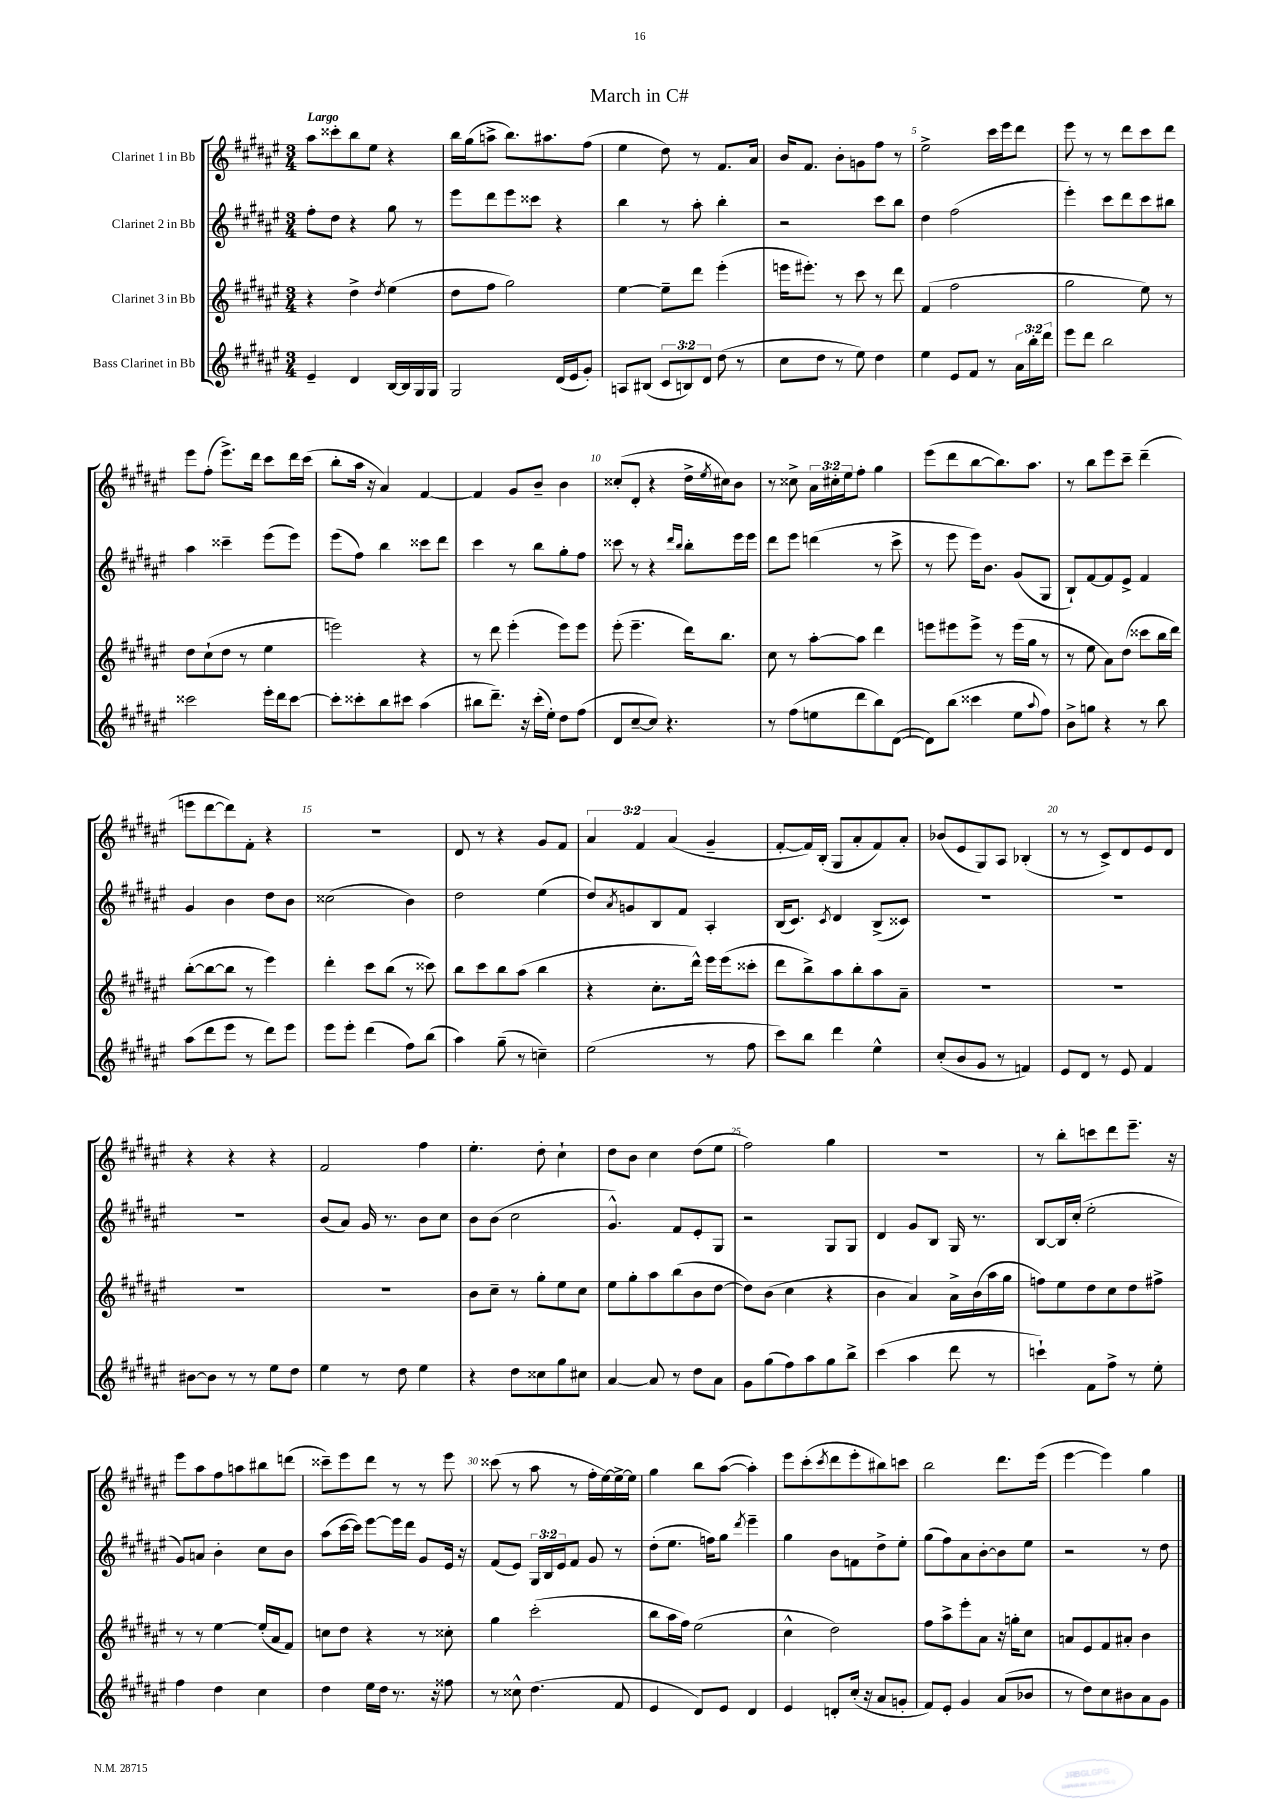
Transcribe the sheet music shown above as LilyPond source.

\header { title = "March in C#" }
<<
\new StaffGroup <<
\new Staff = "s0" \with { instrumentName = "Clarinet 1 in Bb" } {
    \clef treble \key fis \major \numericTimeSignature \time 3/4 \override Staff.TupletNumber.text = #tuplet-number::calc-fraction-text \tempo "Largo"
    ais''8 cisis'''8-. b''8 eis''8 r4 |
    b''16 gis''16( a''8-> b''8.) ais''8. fis''8( |
    eis''4 dis''8) r8 fis'8. ais'16 |
    b'16 fis'8. b'8-. g'8 fis''8 r8 |
    eis''2-> cis'''16 eis'''16 dis'''8 |
    eis'''8 r8 r8 dis'''8 cis'''8 dis'''8 |
    eis'''8 fis''8-.( eis'''8.->) dis'''16 cis'''8 dis'''16 cis'''16( |
    b''8-. ais''16 r16 ais'4) fis'4~ |
    fis'4 gis'8 b'8-- b'4 |
    cisis''8-.( dis'8-. r4 dis''16-> \acciaccatura { eis''8 } cis''16) b'8 |
    r8 cisis''8-> \tuplet 3/2 { ais'16 cis''16-. eis''16 } fis''8-. gis''4 |
    eis'''8( dis'''8 b''8~ b''8.) ais''8. |
    r8 b''8 eis'''8 cis'''8-- dis'''4--( |
    e'''8 dis'''8~ dis'''8) fis'8-. r4 |
    R2. |
    dis'8 r8 r4 gis'8 fis'8 |
    \tuplet 3/2 { ais'4 fis'4 ais'4( } gis'4-- |
    fis'8~-. fis'16) b16-.( gis8 ais'8-. fis'8) ais'8-. |
    bes'8( eis'8 gis8) ais8 bes4-.( |
    r8 r8 cis'8->) dis'8 eis'8 dis'8 |
    r4 r4 r4 |
    fis'2 fis''4 |
    eis''4.-. dis''8-. cis''4-! |
    dis''8 b'8 cis''4 dis''8( eis''8 |
    fis''2) gis''4 |
    R2. |
    r8 b''8-. c'''8 dis'''8 eis'''8.-- r16 |
    eis'''8 ais''8 fis''8 a''8 bis''8 d'''8( |
    cisis'''8--) eis'''8 dis'''8 r8 r8 eis'''8 |
    cisis'''8( r8 ais''8 r8 fis''16-. eis''16~) eis''16~-> eis''16 |
    gis''4 b''8 ais''8~( ais''4-.) |
    eis'''8 cis'''8-.( \acciaccatura { cis'''8 } dis'''8 eis'''8-. bis''8) c'''8 |
    b''2 dis'''8. eis'''16( |
    eis'''4~ eis'''4) gis''4 \bar "|." |
}
\new Staff = "s1" \with { instrumentName = "Clarinet 2 in Bb" } {
    \clef treble \key fis \major \numericTimeSignature \time 3/4 \override Staff.TupletNumber.text = #tuplet-number::calc-fraction-text
    fis''8-. dis''8 r4 gis''8 r8 |
    eis'''8 dis'''8 eis'''8 cisis'''8 r4 |
    b''4 r8 ais''8-. b''4-. |
    r2 cis'''8 b''8 |
    dis''4 fis''2( |
    eis'''4-.) cis'''8 dis'''8 cis'''8 bis''8 |
    ais''4 cisis'''4-- eis'''8( eis'''8) |
    eis'''8( fis''8) b''4 cisis'''8 dis'''8 |
    cis'''4 r8 b''8 gis''8-. fis''8 |
    cisis'''8 r8 r4 \grace { dis'''16 b''16 } b''8-. eis'''16 eis'''16 |
    dis'''8 eis'''8 d'''4( r8 cis'''8-> |
    r8 eis'''8 eis'''16) b'8. gis'8( gis8 |
    b8-!) fis'8~ fis'8 eis'8-> fis'4 |
    gis'4 b'4 dis''8 b'8 |
    cisis''2( b'4) |
    dis''2 eis''4( |
    dis''8) \acciaccatura { ais'8 } g'8 b8 fis'8 ais4-. |
    b16( cis'8.) \acciaccatura { cis'8 } dis'4 b8->( cisis'8) |
    R2. |
    R2. |
    R2. |
    b'8( ais'8) gis'16 r8. b'8 cis''8 |
    b'8 b'8( cis''2 |
    gis'4.-^) fis'8 eis'8-. gis8 |
    r2 gis8 gis8 |
    dis'4 gis'8 b8 gis16 r8. |
    b8~ b16 cis''16-.( eis''2-. |
    gis'8) a'8 b'4-. cis''8 b'8 |
    ais''8( cis'''16~ cis'''16) eis'''8~ eis'''16 dis'''16 gis'8 eis'16 r16 |
    fis'8( eis'8) \tuplet 3/2 { gis16 b16 eis'16 } fis'8 gis'8 r8 |
    dis''8-.( eis''8. f''16) gis''8 \acciaccatura { dis'''8 } eis'''4-- |
    gis''4 b'8 f'8 dis''8-> eis''8-. |
    gis''8( fis''8) ais'8 b'8~-. b'8 eis''8 |
    r2 r8 dis''8 \bar "|." |
}
\new Staff = "s2" \with { instrumentName = "Clarinet 3 in Bb" } {
    \clef treble \key fis \major \numericTimeSignature \time 3/4
    r4 dis''4-> \acciaccatura { dis''8 } eis''4( |
    dis''8 fis''8 gis''2) |
    eis''4~ eis''8-- dis'''8 eis'''4-.( |
    e'''16 eis'''8.-.) r8 cis'''8 r8 dis'''8 |
    fis'4( fis''2 |
    gis''2 eis''8) r8 |
    dis''8 cis''8-!( dis''8 r8 eis''4 |
    e'''2) r4 |
    r8 dis'''8 eis'''4-.( eis'''8) eis'''8 |
    eis'''8-.( eis'''4.-- dis'''16) b''8. |
    cis''8 r8 ais''8~-. ais''8 dis'''4 |
    e'''8 eis'''8 eis'''8-> r8 eis'''16( gis''16 r8 |
    r8 eis''8 ais'8) dis''8( cisis'''8 b''16 dis'''16) |
    b''8~-.( b''8~ b''8 r8 eis'''4) |
    dis'''4-. cis'''8 b''8( r8 cisis'''8) |
    b''8 cis'''8 b''8 ais''8( b''4 |
    r4 cis''8.-. dis'''16-^) eis'''16 eis'''16( cisis'''8-. |
    dis'''8 b''8->) ais''8 b''8-. ais''8 ais'8-- |
    R2. |
    R2. |
    R2. |
    R2. |
    b'8 cis''8-- r8 gis''8-. eis''8 cis''8 |
    eis''8 gis''8-. ais''8 b''8( b'8 dis''8~ |
    dis''8) b'8( cis''4 r4 |
    b'4 ais'4) ais'16-> b'16( ais''16 gis''16 |
    f''8) eis''8 dis''8 cis''8 dis''8 fis''8-> |
    r8 r8 eis''4~ eis''16-.( ais'16 fis'8) |
    c''8 dis''8 r4 r8 cisis''8-. |
    gis''4 cis'''2-.( |
    b''8 ais''16 fis''16) eis''2( |
    cis''4-^ dis''2) |
    fis''8 ais''8-> eis'''8-. ais'8 r16 g''16-. cis''8 |
    a'8 eis'8 fis'8 ais'8-. b'4 \bar "|." |
}
\new Staff = "s3" \with { instrumentName = "Bass Clarinet in Bb" } {
    \clef treble \key fis \major \numericTimeSignature \time 3/4 \override Staff.TupletNumber.text = #tuplet-number::calc-fraction-text
    eis'4-- dis'4 b16~ b16 gis16 gis16 |
    gis2 dis'16( eis'16 gis'8-.) |
    a8 bis8( \tuplet 3/2 { cis'8 b8) dis'8 } dis''8( r8 |
    cis''8 dis''8 r8 eis''8) dis''4 |
    eis''4 eis'8 fis'8 r8 \tuplet 3/2 { ais'16 b''16-. dis'''16 } |
    eis'''8 dis'''8 b''2 |
    cisis'''2 eis'''16-. dis'''16 cisis'''8~ |
    cisis'''8-. cisis'''8-. b''8 cis'''8 ais''4( |
    bis''8 dis'''8.--) r16 cis'''16-.( eis''16-.) dis''8 fis''8( |
    dis'8 cis''8~-- cis''8) r4. |
    r8 fis''8( e''8 dis'''8 b''8) dis'8~( |
    dis'8) b''8( cisis'''4 eis''8 \appoggiatura { ais''8 } fis''8) |
    b'8-> g''8 r4 r8 b''8 |
    ais''8( dis'''8 eis'''8 r8 dis'''8) eis'''8 |
    eis'''8 eis'''8-. dis'''4( fis''8) b''8( |
    ais''4) gis''8--( r8 c''4--) |
    eis''2( r8 fis''8 |
    cis'''8) b''8 dis'''4 eis''4-^ |
    cis''8-.( b'8 gis'8 r8 f'4) |
    eis'8 dis'8 r8 eis'8 fis'4 |
    bis'8~ bis'8 r8 r8 eis''8 dis''8 |
    eis''4 r8 dis''8 eis''4 |
    r4 dis''8 cisis''8 gis''8 cis''8 |
    ais'4~ ais'8 r8 dis''8 ais'8 |
    gis'8 gis''8( fis''8) ais''8 gis''8 b''8-> |
    cis'''4( ais''4 dis'''8 r8 |
    c'''4-!) fis'8 fis''8-> r8 eis''8-. |
    fis''4 dis''4 cis''4 |
    dis''4 eis''16 dis''16 r8. r16 fisis''8 |
    r8 cisis''8-^ dis''4.( fis'8 |
    eis'4 dis'8) eis'8 dis'4 |
    eis'4 d'8-. cis''16-.( r16 ais'8 g'8-. |
    fis'8) eis'8-. gis'4 ais'8( bes'8 |
    r8 dis''8) cis''8 bis'8 ais'8 gis'8 \bar "|." |
}
>>
>>
\layout { \context { \Score \override BarNumber.break-visibility = ##(#f #t #t) barNumberVisibility = #(every-nth-bar-number-visible 5) } }
